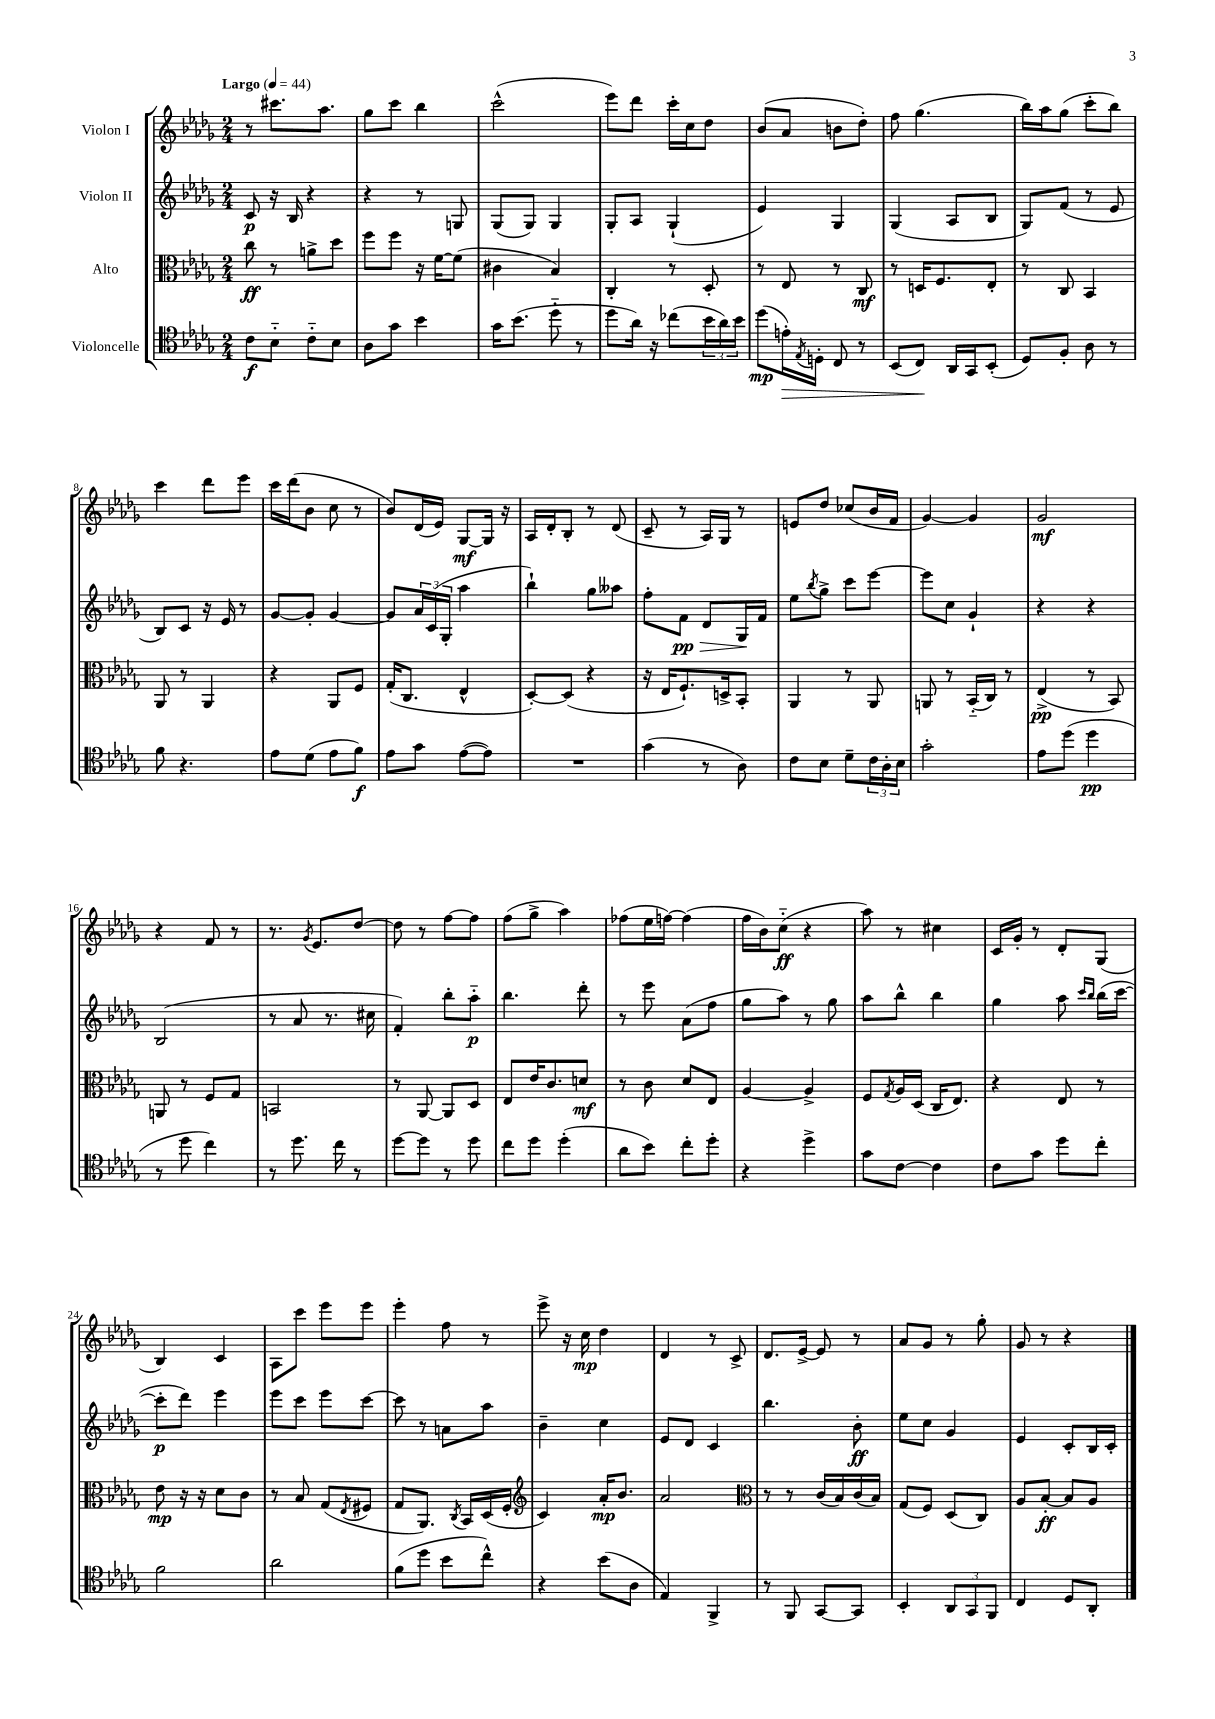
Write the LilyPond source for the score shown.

<<
\new StaffGroup <<
\new Staff = "s0" \with { instrumentName = "Violon I" } {
    \clef treble \key des \major \numericTimeSignature \time 2/4 \tempo "Largo" 4 = 44
    r8 cis'''8. aes''8. |
    ges''8 c'''8 bes''4 |
    c'''2-^( |
    ees'''8) des'''8 c'''16-. c''16 des''8 |
    bes'8( aes'8 b'8 des''8-.) |
    f''8 ges''4.( |
    bes''16) aes''16 ges''8( c'''8-. bes''8) |
    c'''4 des'''8 ees'''8 |
    c'''16 des'''16( bes'8 c''8 r8 |
    bes'8) des'16( ees'16) ges8~\mf ges16 r16 |
    aes16 des'16-. bes8-. r8 des'8( |
    c'8-- r8 aes16) ges16 r8 |
    e'8 des''8 ces''8( bes'16 f'16 |
    ges'4~) ges'4 |
    ges'2\mf |
    r4 f'8 r8 |
    r8. \acciaccatura { ges'8 } ees'8. des''8~ |
    des''8 r8 f''8~ f''8 |
    f''8( ges''8-> aes''4) |
    fes''8( ees''16 f''16~) f''4( |
    f''16 bes'16) c''8-_\ff( r4 |
    aes''8) r8 cis''4 |
    c'16 ges'16-. r8 des'8-. ges8( |
    bes4) c'4 |
    aes8 c'''8 ees'''8 ees'''8 |
    ees'''4-. f''8 r8 |
    ees'''8-> r16 c''16\mp des''4 |
    des'4 r8 c'8-> |
    des'8. ees'16~-> ees'8 r8 |
    aes'8 ges'8 r8 ges''8-. |
    ges'8 r8 r4 \bar "|." |
}
\new Staff = "s1" \with { instrumentName = "Violon II" } {
    \clef treble \key des \major \numericTimeSignature \time 2/4
    c'8\p r16 bes16 r4 |
    r4 r8 g8 |
    ges8( ges8) ges4 |
    ges8-. aes8 ges4-!( |
    ees'4) ges4 |
    ges4( aes8 bes8 |
    ges8) f'8( r8 ees'8 |
    bes8) c'8 r16 ees'16 r8 |
    ges'8~ ges'8-. ges'4~ |
    ges'8 \tuplet 3/2 { aes'16 c'16( ges16-. } aes''4 |
    bes''4-!) ges''8 aeses''8 |
    f''8-. f'8\pp\> des'8 ges16\! f'16 |
    ees''8 \acciaccatura { bes''8 } ges''8-> c'''8 ees'''8~ |
    ees'''8 c''8 ges'4-! |
    r4 r4 |
    bes2( |
    r8 aes'8 r8. cis''16 |
    f'4-.) bes''8-. aes''8-_\p |
    bes''4. des'''8-. |
    r8 ees'''8 aes'8( f''8 |
    ges''8 aes''8) r8 ges''8 |
    aes''8 bes''8-^ bes''4 |
    ges''4 aes''8 \grace { c'''16 bes''16 } bes''16( c'''16~ |
    c'''8-.\p des'''8) ees'''4 |
    ees'''8 c'''8 ees'''8 c'''8~ |
    c'''8 r8 a'8 aes''8 |
    bes'4-- c''4 |
    ees'8 des'8 c'4 |
    bes''4. bes'8-.\ff |
    ees''8 c''8 ges'4 |
    ees'4 c'8-. bes16 c'16-. \bar "|." |
}
\new Staff = "s2" \with { instrumentName = "Alto" } {
    \clef alto \key des \major \numericTimeSignature \time 2/4
    c''8\ff r8 a'8-> des''8 |
    f''8 f''8 r16 f'16~ f'8( |
    cis'4 bes4) |
    c4-. r8 des8-. |
    r8 ees8 r8 c8\mf |
    r8 d16 f8. ees8-. |
    r8 c8 bes,4 |
    aes,8 r8 aes,4 |
    r4 aes,8 f8 |
    ges16-.( c8. ees4-^ |
    des8~-.) des8( r4 |
    r16 ees16 f8.-!) d16-> bes,8-. |
    aes,4 r8 aes,8 |
    a,8 r8 bes,16-_( c16) r8 |
    ees4->\pp( r8 bes,8) |
    a,8 r8 f8 ges8 |
    b,2 |
    r8 aes,8~ aes,8 des8 |
    ees8 ees'16 c'8. d'8\mf |
    r8 c'8 des'8 ees8 |
    aes4~ aes4-> |
    f8 \acciaccatura { ges8 } aes16 des16( c16 ees8.) |
    r4 ees8 r8 |
    ees'8\mp r16 r16 des'8 c'8 |
    r8 bes8 ges8( \acciaccatura { ees8 } fis8 |
    ges8 aes,8.) \acciaccatura { c8 } bes,16 des16( f16-. |
    \clef treble c'4) aes'16-.\mp bes'8. |
    aes'2 |
    \clef alto r8 r8 c'16( bes16) c'16( bes16) |
    ges8( f8) des8( c8) |
    aes8 bes8~-.\ff bes8 aes8 \bar "|." |
}
\new Staff = "s3" \with { instrumentName = "Violoncelle" } {
    \clef tenor \key des \major \numericTimeSignature \time 2/4
    c'8\f bes8-_ c'8-_ bes8 |
    aes8 ges'8 bes'4 |
    ges'16 bes'8.( des''8-_ r8 |
    des''8 aes'16) r16 ces''8( \tuplet 3/2 { bes'16 aes'16) bes'16 } |
    des''8\mp( e'16-.\>) \acciaccatura { ees8 } d16-. c8 r8 |
    bes,8( c8\!) aes,16 ges,16 bes,8-.( |
    des8) f8-. aes8 r8 |
    f'8 r4. |
    ees'8 des'8( ees'8 f'8\f) |
    ees'8 ges'8 ees'8~( ees'8) |
    R2 |
    ges'4( r8 aes8) |
    c'8 bes8 des'8-- \tuplet 3/2 { c'16 aes16-. bes16 } |
    ges'2-. |
    ees'8 des''8( des''4\pp |
    r8 des''8 c''4) |
    r8 des''8. c''16 r8 |
    des''8~ des''8 r8 des''8 |
    c''8 des''8 des''4-.( |
    aes'8 bes'8) c''8-. des''8-. |
    r4 des''4-> |
    ges'8 c'8~ c'4 |
    c'8 ges'8 des''8 c''8-. |
    f'2 |
    aes'2 |
    f'8( des''8 bes'8 c''8-^) |
    r4 bes'8( aes8 |
    ees4) f,4-> |
    r8 f,8 ges,8~ ges,8 |
    bes,4-. \tuplet 3/2 { aes,8 ges,8 f,8 } |
    c4 des8 aes,8-. \bar "|." |
}
>>
>>
